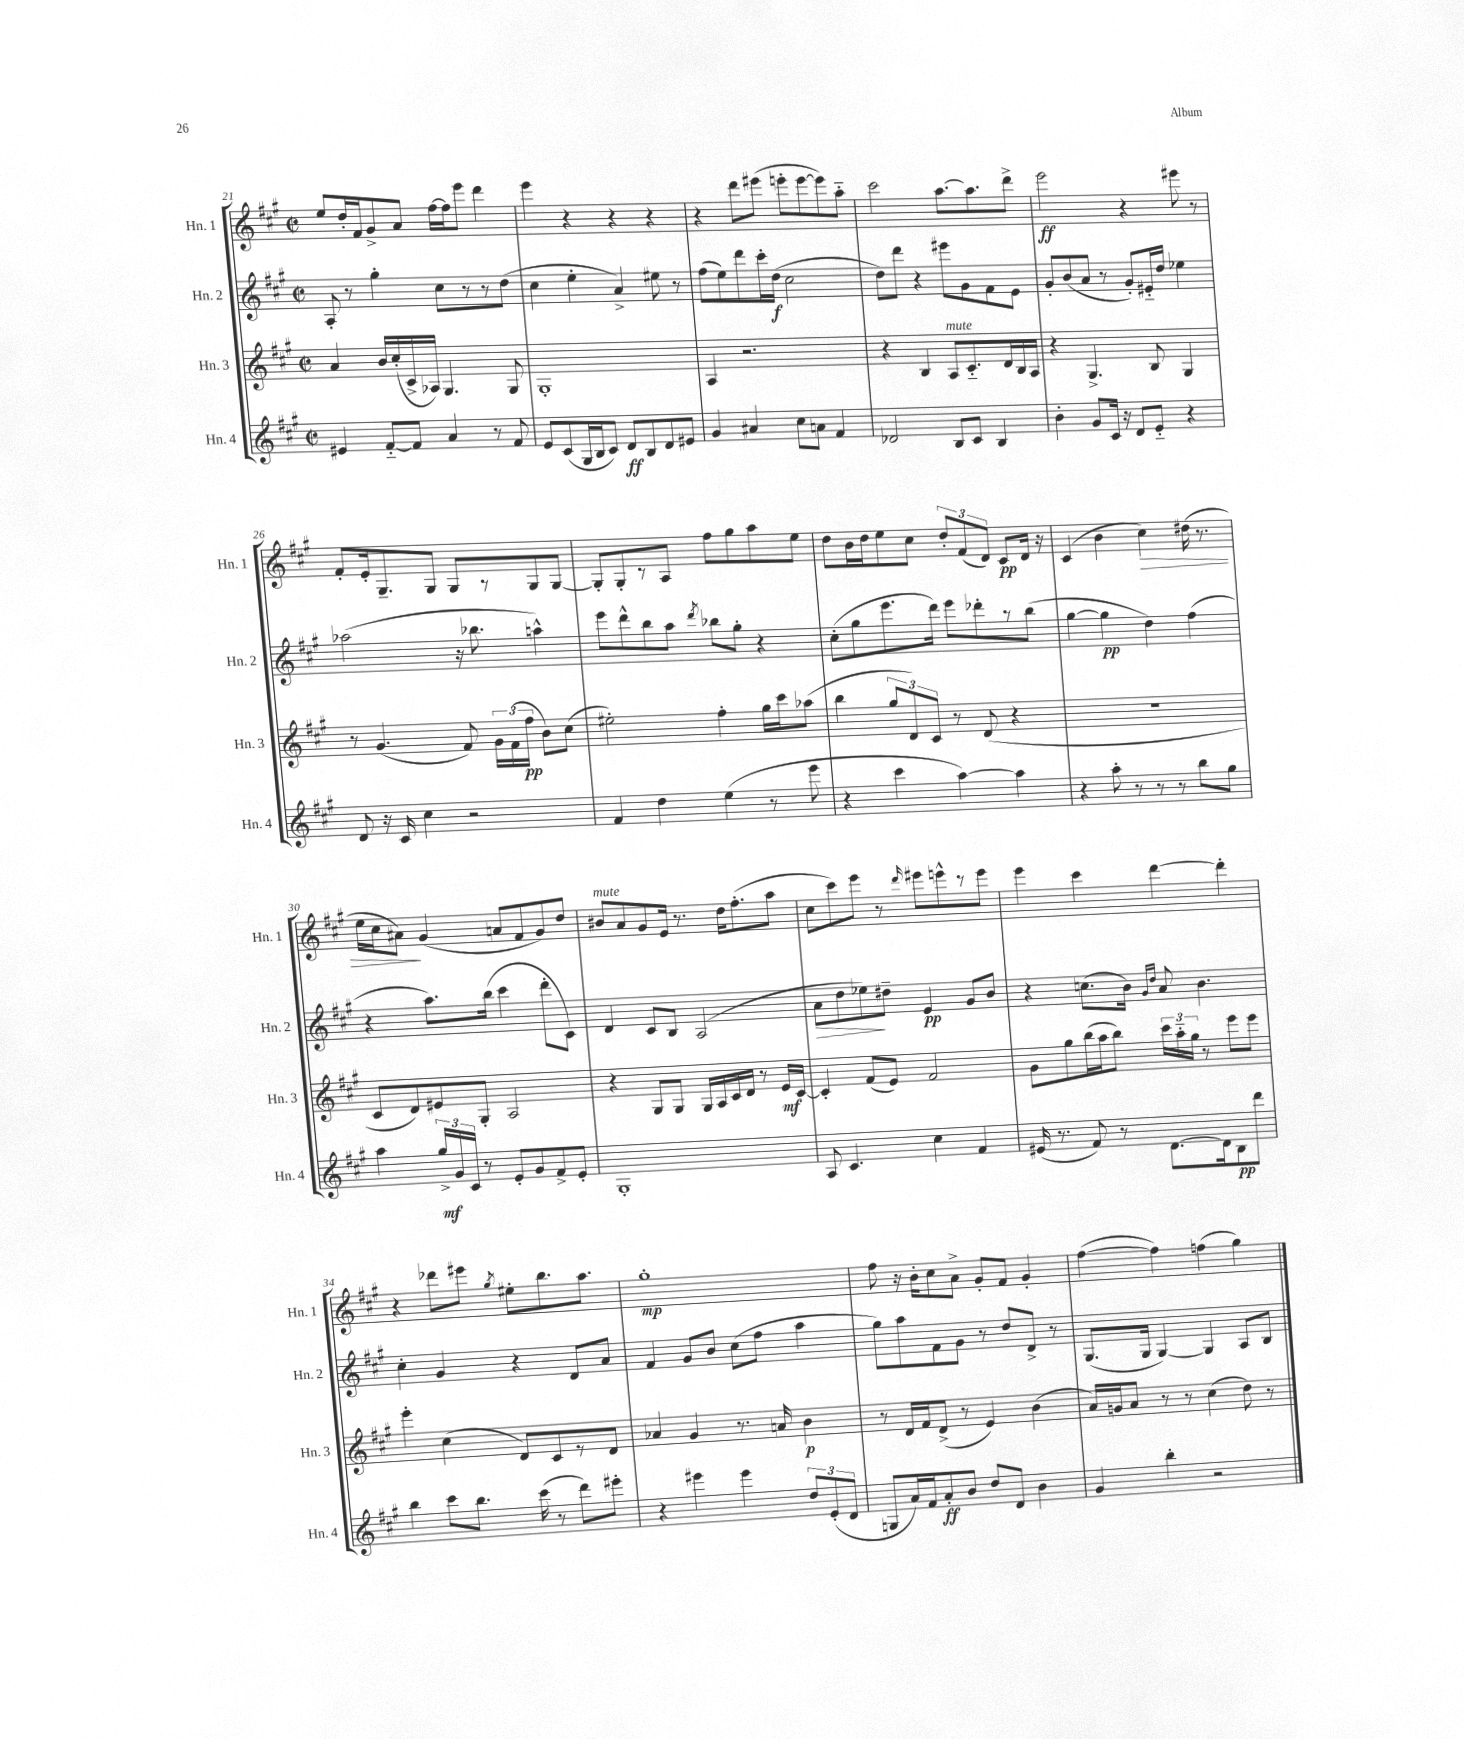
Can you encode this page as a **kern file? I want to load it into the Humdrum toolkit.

**kern	**dynam	**kern	**dynam	**kern	**dynam	**kern	**dynam
*part4	*part4	*part3	*part3	*part2	*part2	*part1	*part1
*staff4	*staff4	*staff3	*staff3	*staff2	*staff2	*staff1	*staff1
*I"Hn. 4	*	*I"Hn. 3	*	*I"Hn. 2	*	*I"Hn. 1	*
*I'Hn. 4	*	*I'Hn. 3	*	*I'Hn. 2	*	*I'Hn. 1	*
*clefG2	*	*clefG2	*	*clefG2	*	*clefG2	*
*k[f#c#g#]	*	*k[f#c#g#]	*	*k[f#c#g#]	*	*k[f#c#g#]	*
*M2/2	*	*M2/2	*	*M2/2	*	*M2/2	*
*met(c|)	*	*met(c|)	*	*met(c|)	*	*met(c|)	*
=21	=21	=21	=21	=21	=21	=21	=21
4e#X/	.	4a/	.	8A'/	.	8ee/L	.
.	.	.	.	8r	.	16dd'/L	.
.	.	.	.	.	.	16f#/J	.
[8f#/L	.	16b/LL	.	4gg#'\	.	8g#^/	.
.	.	(16cc#'/	.	.	.	.	.
8f#/J]	.	16c#^/	.	.	.	8a/J	.
.	.	16A-X/JJ)	.	.	.	.	.
4a/	.	4.G#/	.	8cc#\L	.	[16ff#\LL	.
.	.	.	.	.	.	16ff#\J]	.
.	.	.	.	8r	.	8eee\J	.
8r	.	.	.	8r	.	4ddd\	.
8f#/	.	8G#/	.	(8dd\J	.	.	.
=22	=22	=22	=22	=22	=22	=22	=22
8e/L	.	1G#'	.	4cc#\	.	4eee\	.
(8c#/	.	.	.	.	.	.	.
16G#/L	.	.	.	4ee'\	.	4r	.
16B/J	.	.	.	.	.	.	.
8c#/J)	.	.	.	.	.	.	.
8d/L	ff	.	.	4a^/)	.	4r	.
8B/	.	.	.	.	.	.	.
8d/	.	.	.	8ee#X\	.	4r	.
8e#X/J	.	.	.	8r	.	.	.
=23	=23	=23	=23	=23	=23	=23	=23
4g#/	.	4A/	.	(8ff#\L	.	4r	.
.	.	.	.	8ee\)	.	.	.
4a#X/	.	2.r	.	8ddd\	.	8ddd\L	.
.	.	.	.	16ccc#'\L	.	(8eee#X\J	.
.	.	.	.	(16dd\JJ	f	.	.
8cc#\L	.	.	.	2cc#\	.	8eeen'\L	.
8an\J	.	.	.	.	.	[8eee\	.
4f#/	.	.	.	.	.	8eee\])	.
.	.	.	.	.	.	8aa\J	.
=24	=24	=24	=24	=24	=24	=24	=24
2d-X/	.	4r	.	8dd\L)	.	2ccc#\	.
.	.	.	.	8ddd\J	.	.	.
.	.	4B/	.	4r	.	.	.
!	!	!LO:TX:a:i:t=mute	!	!	!	!	!
8B/L	.	8A/L	.	8eee#X\L	.	[8.aa\L	.
8c#/J	.	8.c#/	.	8g#\	.	.	.
.	.	.	.	.	.	8.aa\]	.
4B/	.	.	.	8f#\	.	.	.
.	.	16d/L	.	.	.	.	.
.	.	16B/	.	8e\J	.	8ddd^\J	.
.	.	16A/JJ	.	.	.	.	.
=25	=25	=25	=25	=25	=25	=25	=25
4b'\	.	4r	.	8g#'/L	.	2eee\	ff
.	.	.	.	(8b/	.	.	.
8g#/L	.	4.G#^/	.	8a/J	.	.	.
16c#/Jk	.	.	.	8r	.	.	.
16r	.	.	.	.	.	.	.
8d/L	.	.	.	8g#'/L)	.	4r	.
8e/J	.	8B/	.	16e#X/L	.	.	.
.	.	.	.	16dd/JJ	.	.	.
4r	.	4G#/	.	4ee-X\	.	8eee#X\	.
.	.	.	.	.	.	8r	.
!!LO:LB:g=z
=26	=26	=26	=26	=26	=26	=26	=26
8d/	.	8r	.	(2aa-X\	.	8f#'/L	.
16r	.	(4.g#/	.	.	.	16e'/k	.
16c#/	.	.	.	.	.	8.G#~/	.
4cc#\	.	.	.	.	.	.	.
.	.	.	.	.	.	8G#/J	.
2r	.	8f#/)	.	16r	.	8G#/L	.
.	.	.	.	8.bb-X\	.	.	.
.	.	24g#\LL	.	.	.	8r	.
.	.	(24f#\	.	.	.	.	.
.	.	24ff#\JJ	pp	.	.	.	.
.	.	8b\L)	.	4aan^^\)	.	8G#/	.
.	.	(8cc#\J	.	.	.	[8G#/J	.
=27	=27	=27	=27	=27	=27	=27	=27
4f#/	.	2ee#X'\)	.	8eee\L	.	8G#'/L]	.
.	.	.	.	8ddd^^\	.	8G#'/	.
4dd\	.	.	.	8bb\	.	8r	.
.	.	.	.	8aa\J	.	8A/J	.
.	.	.	.	8qddd/	.	.	.
(4ee\	.	4ff#'\	.	8bb-X\L	.	8ff#\L	.
.	.	.	.	8gg#'\J	.	8gg#\	.
8r	.	16gg#\LL	.	4r	.	8aa\	.
.	.	16ccc#\J	.	.	.	.	.
8eee\	.	(8aa-X\J	.	.	.	8ee\J	.
=28	=28	=28	=28	=28	=28	=28	=28
4r	.	4bb\	.	(8cc#'\L	.	8dd\L	.
.	.	.	.	8gg#\	.	16b\L	.
.	.	.	.	.	.	16dd\J	.
4ccc#\	.	12gg#/L	.	8.eee\	.	8ee\	.
.	.	12d/)	.	.	.	.	.
.	.	.	.	.	.	8cc#\J	.
.	.	12c#/J	.	.	.	.	.
.	.	.	.	16ddd\Jk)	.	.	.
[4aa\)	.	8r	.	8eee\L	.	12dd'/L	.
.	.	.	.	.	.	(12f#/	.
.	.	(8d/	.	8ddd-X'\	.	.	.
.	.	.	.	.	.	12d/J)	.
4aa\]	.	4r	.	8r	.	8c#/L	pp
.	.	.	.	(8bb\J	.	16d/Jk	.
.	.	.	.	.	.	16r	.
=29	=29	=29	=29	=29	=29	=29	=29
4r	.	1r	.	[4gg#\	.	(4c#/	.
8aa'\	.	.	.	4gg#\]	pp	4b\	.
8r	.	.	.	.	.	.	.
!	!	!	!	!	!	!	!LO:HP:b
8r	.	.	.	4dd\)	.	4cc#\)	>
8r	.	.	.	.	.	.	.
8bb\L	.	.	.	(4ff#\	.	(16dd#X\	.
.	.	.	.	.	.	8.r	.
8gg#\J	.	.	.	.	.	.	.
!!LO:LB:g=z
=30	=30	=30	=30	=30	=30	=30	=30
4aa\	.	8c#/L	.	4r	.	16ee\LL	.
.	.	.	.	.	.	16cc#\J	.
.	.	8d/)	.	.	.	8a#X\J)	.
24gg#^/LL	mf	8e#X/	.	8.aa\L)	.	(4g#/	]
24g#/	.	.	.	.	.	.	.
24c#/JJ	.	.	.	.	.	.	.
8r	.	8G#'/J	.	.	.	.	.
.	.	.	.	(16bb\Jk	.	.	.
8e'/L	.	2A/	.	4ccc#\	.	8an/L	.
8g#/	.	.	.	.	.	8f#/	.
8f#^/	.	.	.	8ddd'\L	.	8g#/)	.
8e'/J	.	.	.	8c#\J)	.	8dd/J	.
=31	=31	=31	=31	=31	=31	=31	=31
!	!	!	!	!	!	!LO:TX:a:i:t=mute	!
1G#'	.	4r	.	4d/	.	8b#X/L	.
.	.	.	.	.	.	8a/	.
.	.	8G#/L	.	8c#/L	.	8g#/	.
.	.	8G#/J	.	8B/J	.	16e/Jk	.
.	.	.	.	.	.	8.r	.
.	.	16G#/LL	.	(2A/	.	.	.
.	.	16A/	.	.	.	.	.
.	.	16c#/	.	.	.	16dd\KL	.
.	.	16d/JJ	.	.	.	(8.ff#'\	.
.	.	8r	.	.	.	.	.
.	.	16e/LL	mf	.	.	8aa\J	.
.	.	[16c#/JJ	.	.	.	.	.
=32	=32	=32	=32	=32	=32	=32	=32
!	!	!	!	!	!LO:HP:b	!	!
8A/	.	4c#'/]	.	8a\L	>	8cc#\L	.
4.c#/	.	.	.	8dd\	.	8ccc#\)	.
.	.	(8f#/L	.	8ee-X\)	.	8eee\J	.
.	.	8e/J)	.	8dd#X~\J	]	8r	.
.	.	.	.	.	.	16qqddd/	.
4cc#\	.	2f#/	.	4e/	pp	8eee#X\L	.
.	.	.	.	.	.	8eeen^^\	.
4f#/	.	.	.	8g#/L	.	8r	.
.	.	.	.	8b/J	.	8eee\J	.
=33	=33	=33	=33	=33	=33	=33	=33
(16e#X/	.	8g#\L	.	4r	.	4eee\	.
8.r	.	.	.	.	.	.	.
.	.	8gg#\	.	.	.	.	.
8f#/)	.	(16bb\L	.	(8.ccn\L	.	4ccc#\	.
.	.	16aa\J	.	.	.	.	.
8r	.	8bb\J)	.	.	.	.	.
.	.	.	.	16b\Jk)	.	.	.
.	.	.	.	16qqg#/LL	.	.	.
.	.	.	.	16qqdd/JJ	.	.	.
[8.d\L	.	24ccc#\LL	.	8a/	.	[4ddd\	.
.	.	24aa\	.	.	.	.	.
.	.	24gg#\JJ	.	.	.	.	.
.	.	8r	.	4.b\	.	.	.
16d\k]	.	.	.	.	.	.	.
8B\	pp	8eee\L	.	.	.	4ddd'\]	.
8ddd\J	.	8eee\J	.	.	.	.	.
!!LO:LB:g=z
=34	=34	=34	=34	=34	=34	=34	=34
4bb\	.	4eee'\	.	4cc#'\	.	4r	.
8ccc#\L	.	(4cc#\	.	4g#/	.	8ddd-X\L	.
8.bb\J	.	.	.	.	.	8eee#X\J	.
.	.	.	.	.	.	8qgg#/	.
.	.	8d/L)	.	4r	.	8ee#X'\L	.
(16ccc#\	.	.	.	.	.	.	.
8r	.	8c#/	.	.	.	8.bb\	.
8ddd\L)	.	8r	.	8d/L	.	.	.
.	.	.	.	.	.	8.aa\J	.
8eee#X'\J	.	8d/J	.	8a/J	.	.	.
=35	=35	=35	=35	=35	=35	=35	=35
4r	.	4a-X/	.	4f#/	.	1gg#'	mp
4eee#X\	.	4g#/	.	8g#/L	.	.	.
.	.	.	.	8b/J	.	.	.
4eee#\	.	8.r	.	(8cc#\L	.	.	.
.	.	.	.	8ff#\J	.	.	.
.	.	16an/	.	.	.	.	.
12dd/L	.	4b\	p	4aa\	.	.	.
(12e'/	.	.	.	.	.	.	.
12d/J	.	.	.	.	.	.	.
=36	=36	=36	=36	=36	=36	=36	=36
8Gn/L	.	8r	.	8gg#\L)	.	8ff#\	.
16a/L)	.	16d/LL	.	8aa\	.	16r	.
16f#/J	.	16f#/J	.	.	.	16b'\KL	.
8a'/	ff	(8d^/J	.	8f#\	.	8cc#\	.
8b/J	.	8r	.	8g#\J	.	8a^\J	.
8dd/L	.	4e/)	.	8r	.	8g#'/L	.
8d/J	.	.	.	8dd/L	.	8f#/J	.
4b\	.	(4b\	.	8d^/J	.	4g#'/	.
.	.	.	.	8r	.	.	.
=37	=37	=37	=37	=37	=37	=37	=37
4g#/	.	16a/LL)	.	(8.G#/L	.	([4ff#\	.
.	.	16gn/J	.	.	.	.	.
.	.	8a/J	.	.	.	.	.
.	.	.	.	16G#/Jk	.	.	.
4bb'\	.	8r	.	[4G#/)	.	4ff#\])	.
.	.	8r	.	.	.	.	.
2r	.	(4cc#\	.	4G#/]	.	(4ffn\	.
.	.	8dd\)	.	8A/L	.	4gg#\)	.
.	.	8r	.	8B/J	.	.	.
==	==	==	==	==	==	==	==
*-	*-	*-	*-	*-	*-	*-	*-
